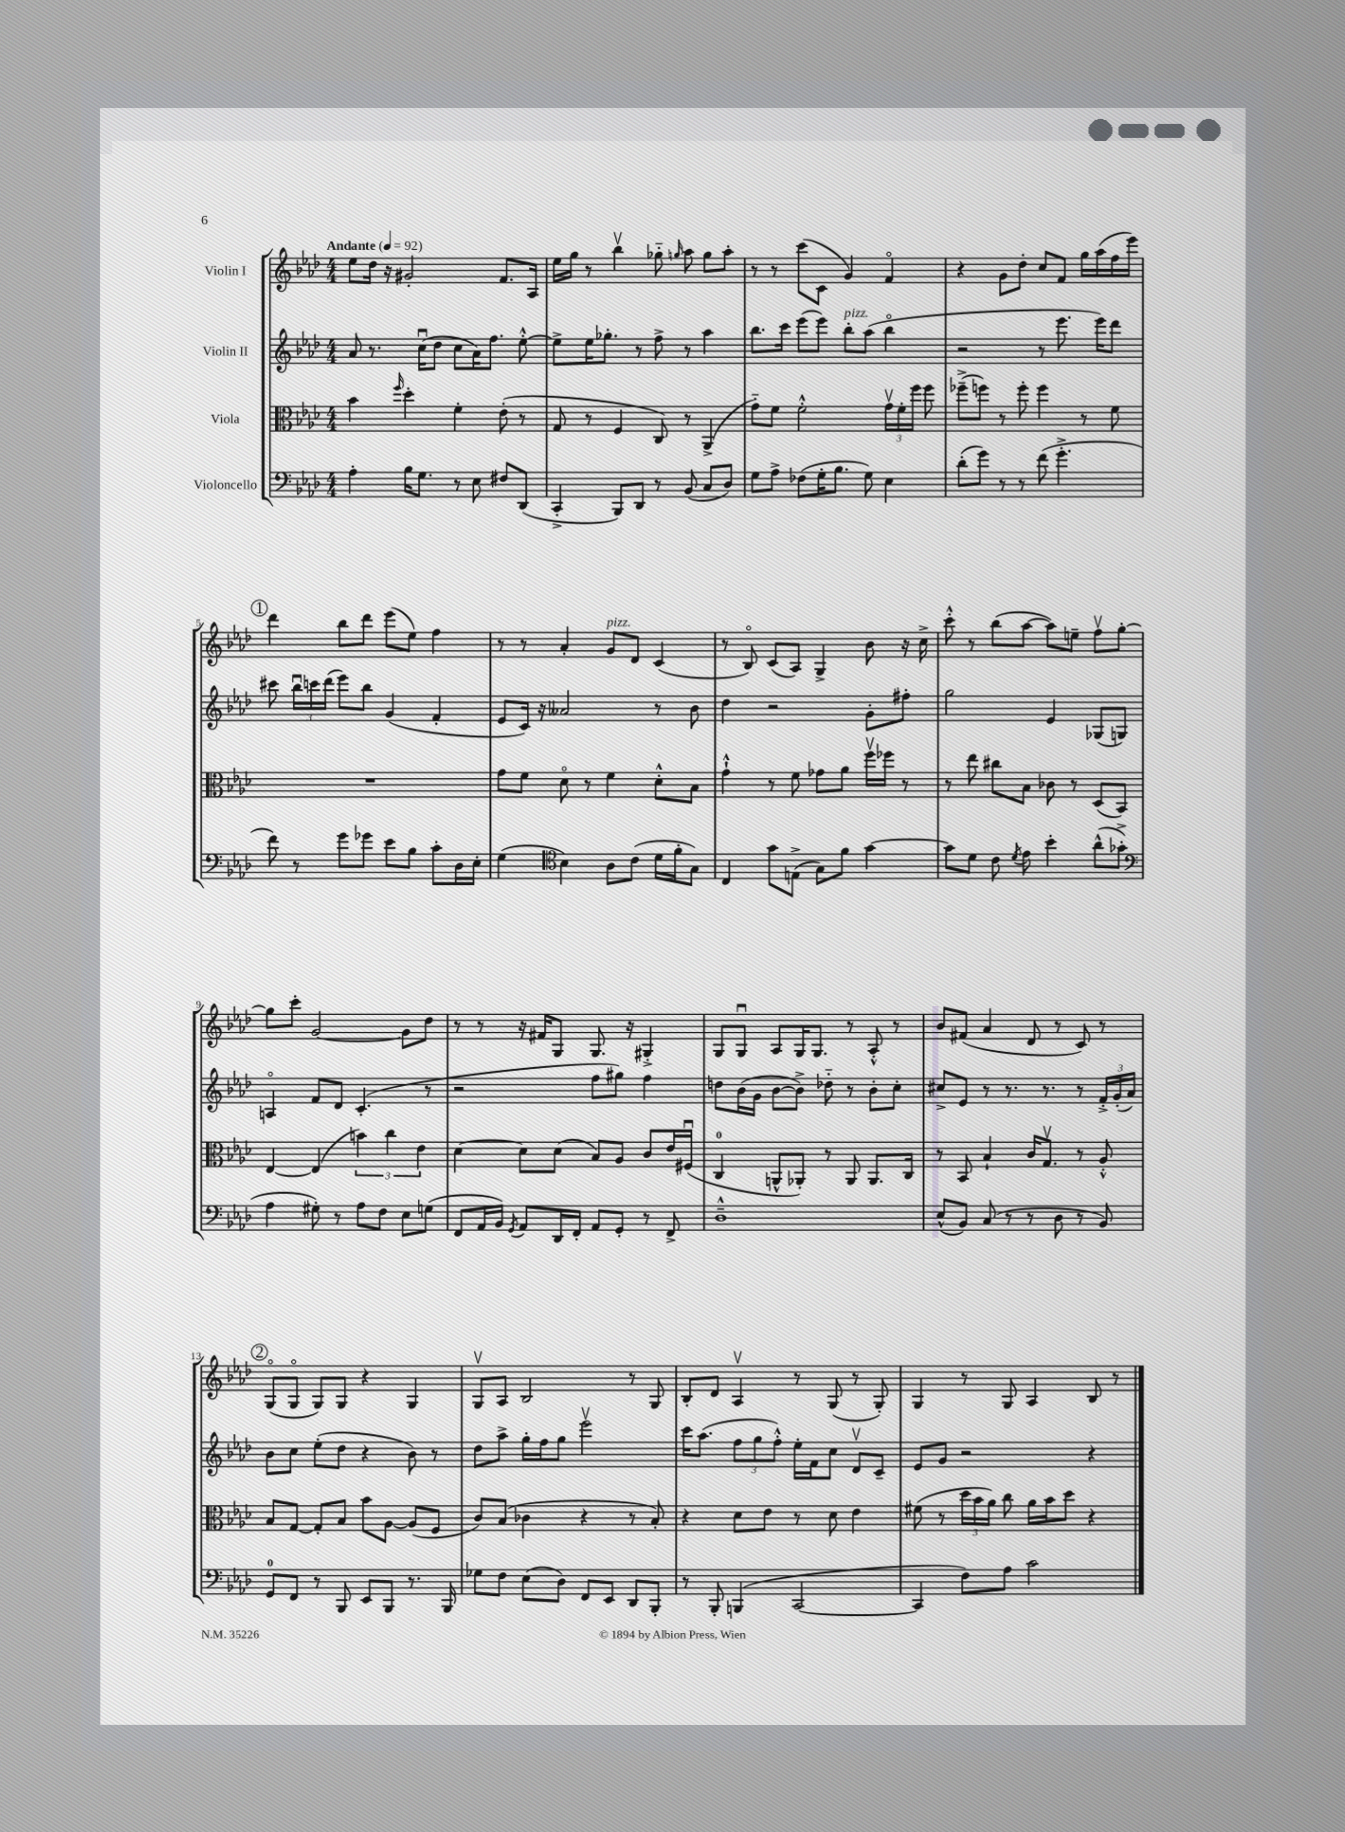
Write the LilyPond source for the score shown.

<<
\new StaffGroup <<
\new Staff = "s0" \with { instrumentName = "Violin I" } {
    \clef treble \key aes \major \numericTimeSignature \time 4/4 \tempo "Andante" 4 = 92
    \autoBeamOff ees''8[ des''16] r16 gis'2-. f'8.[ aes16] |
    ees''16[ g''16] r8 bes''4\upbow ges''8-_ \grace { g''16 } aes''8 g''8[ aes''8]-. |
    r8 r8 c'''8[( c'8] g'4) f'4\flageolet |
    r4 g'8[ des''8]-. c''8[ f'8] g''16[ aes''16( f''16 ees'''16]) |
    \mark \markup { \circle "1" } des'''4 bes''8[ des'''8] ees'''8[( ees''8]) f''4 |
    r8 r8 aes'4-. g'8[^\markup { \italic "pizz." } des'8] c'4( |
    r8 bes8\flageolet) c'8[( aes8]) g4-> bes'8 r16 c''16-> |
    c'''8-.-^ r8 bes''8[( aes''8]~ aes''8[) e''8]-- f''8[\upbow g''8]~-. |
    g''8[ c'''8]-. g'2~ g'8[ des''8] |
    r8 r8 r16 fis'16[ g8] g8. r16 gis4-.-> |
    g8[ g8]\downbow aes8[ g16 g8.] r8 aes8-.-^ r8 |
    bes'8[ fis'8]( aes'4 des'8 r8 c'8) r8 |
    \mark \markup { \circle "2" } g8[\flageolet( g8]\flageolet g8[) g8] r4 g4 |
    g8[\upbow aes8] bes2 r8 g8 |
    bes8[-. des'8] aes4\upbow r8 g8( r8 g8-.) |
    g4 r8 g8 aes4 bes8 r8 \bar "|." |
}
\new Staff = "s1" \with { instrumentName = "Violin II" } {
    \clef treble \key aes \major \numericTimeSignature \time 4/4
    \autoBeamOff aes'8 r8. c''16[\downbow( des''8] c''8[ aes'16) f''8.] ees''8~-.-^ |
    ees''8[-> ees''16 ges''8.]-. r8 f''8-> r8 aes''4 |
    bes''8.[ c'''16] ees'''8[( ees'''8]) bes''8[-.^\markup { \italic "pizz." } aes''8]( bes''4\flageolet |
    r2 r8 ees'''8. ees'''16[) des'''8] |
    \mark \markup { \circle "1" } cis'''8 \tuplet 3/2 { bes''16[\downbow c'''16 des'''16]( } ees'''8[) bes''8] g'4( f'4-. |
    ees'8[ c'16]) r16 aeses'2 r8 bes'8 |
    des''4 r2 g'8[-. fis''8]-. |
    g''2 ees'4 ges8[( g8]) |
    a4\flageolet f'8[ des'8] c'4.-.( r8 |
    r2 f''8[ gis''8]) f''4 |
    d''8[ bes'16( g'16] bes'8[~ bes'8]->) des''8-_ r8 bes'8[-. c''8]-. |
    cis''8[-> ees'8] r8 r8. r8. r8 \tuplet 3/2 { f'16[-.-> g'16-.( aes'16]) } |
    \mark \markup { \circle "2" } bes'8[ c''8] ees''8[-.( des''8] r4 bes'8) r8 |
    des''8[ aes''8]-> g''16[-. f''16 g''8] ees'''2\upbow |
    c'''16[ aes''8.]( \tuplet 3/2 { f''8[ g''8 f''8]-.-^) } ees''16[-. f'16 c''8] des'8[\upbow c'8]-- |
    ees'8[ g'8] r2 r4 \bar "|." |
}
\new Staff = "s2" \with { instrumentName = "Viola" } {
    \clef alto \key aes \major \numericTimeSignature \time 4/4
    \autoBeamOff bes'4 \grace { f''16 } des''4-. f'4-. ees'8-.( r8 |
    g8 r8 f4 c8) r8 aes,4->( |
    g'8[-_) f'8] f'2-.-^ \tuplet 3/2 { g'16[\upbow f'16-. f''16] } f''8 |
    fes''8[--->( f''8]) r8 f''8-. f''4 r8 f'8 |
    \mark \markup { \circle "1" } R1 |
    g'8[ f'8] des'8\flageolet r8 f'4 des'8[-.-^ bes8] |
    g'4-!-^ r8 f'8 ges'8[ aes'8] f''16[\upbow fes''16] r8 |
    r8 ees''8 cis''8[ bes8] ces'8 r8 des8[( bes,8]) |
    ees4~ ees4( \tuplet 3/2 { b'4) c''4 ees'4 } |
    des'4~ des'8[ des'8]( bes8[) aes8] c'8[ ees'16 fis16]\downbow( |
    c4-0 a,8[-^ aes,8]-.) r8 aes,8 aes,8.[ c16] |
    r8 bes,8 bes4-! c'16[ g8.]\upbow r8 aes8-.-^ |
    \mark \markup { \circle "2" } bes8[ g8]~ g8[-. bes8] bes'8[ aes8]~ aes8[( f8] |
    c'8[) bes8]( ces'4 r4 r8 bes8-.) |
    r4 des'8[ ees'8] r8 des'8 ees'4 |
    fis'8( r8 \tuplet 3/2 { des''16[ bes'16 aes'16]) } c''8 aes'16[ bes'16 des''8] r4 \bar "|." |
}
\new Staff = "s3" \with { instrumentName = "Violoncello" } {
    \clef bass \key aes \major \numericTimeSignature \time 4/4
    \autoBeamOff aes4-. bes16[ g8.] r8 ees8 fis8[ des,8]( |
    c,4-.-> bes,,8[) des,8] r8 bes,8( c8[ des8]) |
    g8[ aes8]-> fes8[( g16-. bes8.] g8) ees4 |
    des'8[-.( g'8]) r8 r8 f'8( g'4.-.-> |
    \mark \markup { \circle "1" } f'8) r8 g'8[ ges'8] ees'8[ bes8] c'8[-. des16 ees16]-. |
    g4( \clef tenor bes4) aes8[ c'8]( des'16[ f'16-. g8]) |
    c4 g'8[ e8]->( g8[) f'8] g'4~ |
    g'8[ des'8] c'8 \acciaccatura { des'8 } ees'8 bes'4-. aes'8[-^( ges'8]-.-> |
    \clef bass aes4 gis8-.) r8 aes8[ f8] ees8[ g8]( |
    f,8[ aes,16 bes,16]) \acciaccatura { g,8 } aes,8[ des,16 f,16]-. aes,8[ g,8]-. r8 f,8-> |
    des1---^ |
    ees8[-^( bes,8]) c8( r8 r8 des8 r8 bes,8) |
    \mark \markup { \circle "2" } g,8[-0 f,8] r8 bes,,8 ees,8[ bes,,8] r8. bes,,16 |
    ges8[ f8] ees8[( des8]) f,8[ ees,8] des,8[ bes,,8]-. |
    r8 bes,,8-. b,,4( c,2~ |
    c,4 f8[) aes8] c'2 \bar "|." |
}
>>
>>
